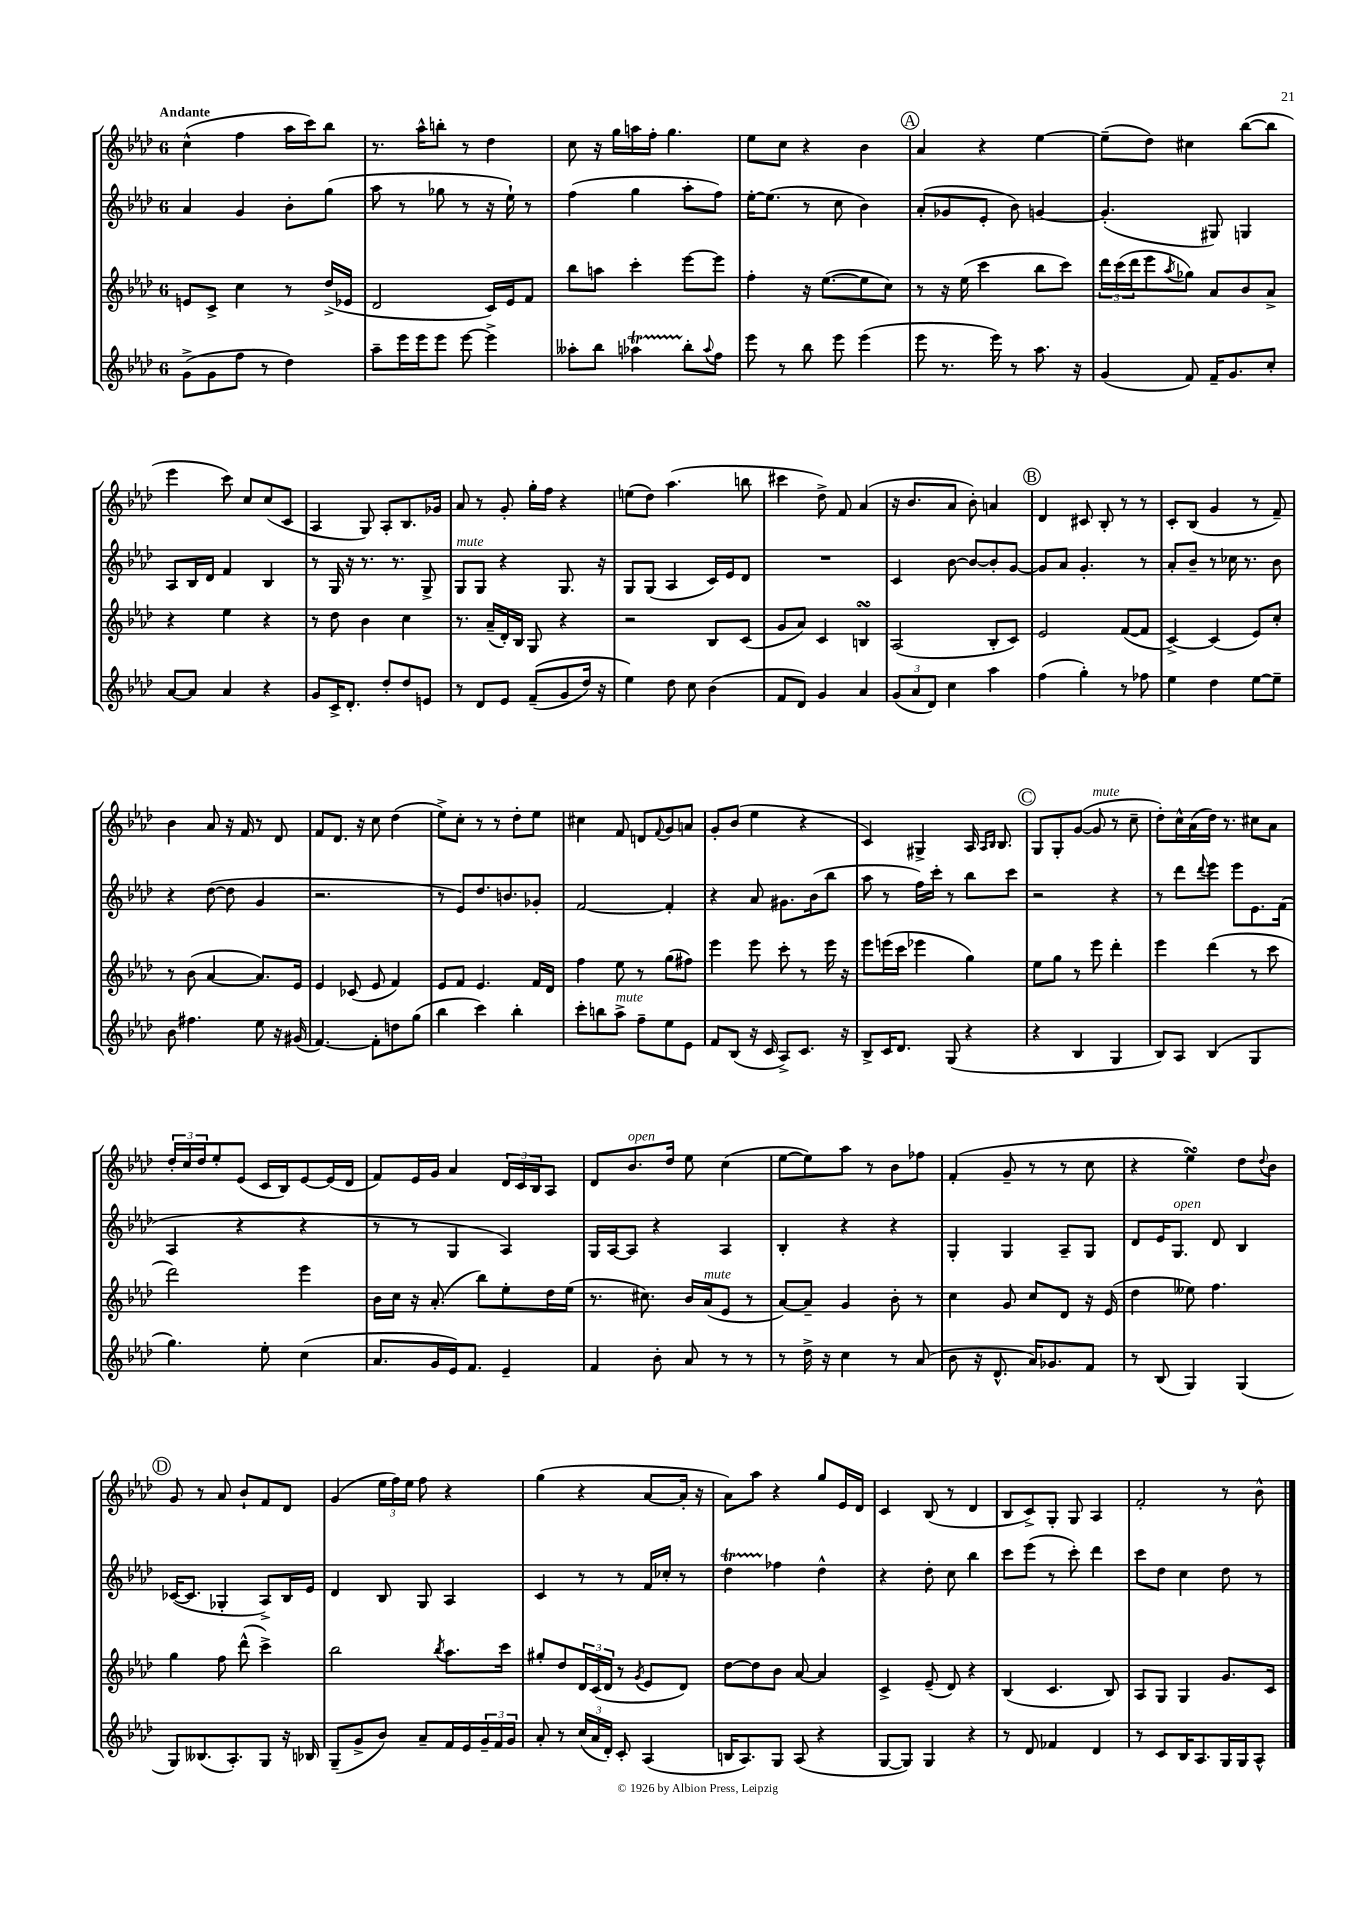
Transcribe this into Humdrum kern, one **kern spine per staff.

**kern	**kern	**kern	**kern
*staff4	*staff3	*staff2	*staff1
*clefG2	*clefG2	*clefG2	*clefG2
*k[b-e-a-d-]	*k[b-e-a-d-]	*k[b-e-a-d-]	*k[b-e-a-d-]
*M6/8	*M6/8	*M6/8	*M6/8
(8g^	8e	4a-	(4cc^^
8g	8c^	.	.
8ff	4cc	4g	4ff
8r	.	.	.
4dd-)	8r	8b-'	16aa-
.	.	.	16ccc)
.	(16dd-^	(8gg	8bb-
.	16e-	.	.
=	=	=	=
8aa-~	2d-	8aa-	8.r
16eee-	.	8r	.
16eee-	.	.	16aa-^^
8eee-	.	8gg-	8bb'
[8eee-	.	8r	8r
4eee-^]	16c)	16r	4dd-
.	16e-	16ee-`)	.
.	8f	8r	.
=	=	=	=
8aa--'	8bb-	(4ff	8cc
8bb-	8aa	.	16r
.	.	.	16gg
4aa-	4ccc'	4gg	16aa
.	.	.	16ff'
.	.	.	4.gg
8bb-'	[8eee-	8aa-'	.
8qqaa-	.	.	.
8ff	8eee-]	8ff)	.
=	=	=	=
8eee-	4ff'	[16ee-'	8ee-
.	.	(8.ee-]	.
8r	.	.	8cc
8bb-	16r	8r	4r
.	([8.ee-	.	.
8eee-	.	8cc	.
(4eee-	8ee-]	4b-)	4b-
.	8cc)	.	.
=	=	=	=
8eee-	8r	(8a-'	4a-
8.r	16r	8g-	.
.	(16ee-	.	.
.	4ccc	8e-'	4r
16eee-)	.	.	.
8r	.	8b-)	.
8.aa-	8bb-	[4g	[4ee-
.	8ccc)	.	.
16r	.	.	.
=	=	=	=
(4g	24ddd-	(4.g']	(8ee-~]
.	(24ccc	.	.
.	24ddd-	.	.
.	8eee-	.	8dd-)
.	8qaa-	.	.
8f)	8gg-)	.	4cc#
16f~	8a-	8G#)	.
8.g	.	.	.
.	8b-	4G	([8bb-
8cc'	8a-^	.	8bb-]
=	=	=	=
[8a-	4r	8A-	4eee-
8a-]	.	16B-	.
.	.	16d-	.
4a-	4ee-	4f	8ccc)
.	.	.	8cc
4r	4r	4B-	(8cc
.	.	.	8c
=	=	=	=
8g	8r	8r	4A-
16c^	8dd-	16G	.
8.d-'	.	16r	.
.	4b-	8.r	8G)
8dd-'	.	.	8A-'
.	.	8.r	.
8dd-	4cc	.	8.B-
8e	.	8G^	.
.	.	.	16g-
=	=	=	=
8r	8.r	8G	8a-
8d-	.	8G	8r
.	(16a-~	.	.
8e-	16d-')	4r	8g'
.	16B-	.	.
&((8f~	8G	.	16gg'
.	.	.	16ff
8g	4r	8.G	4r
16dd-)	.	.	.
16r	.	16r	.
=	=	=	=
4ee-&)	2r	8G	(8ee
.	.	(8G	8dd-)
8dd-	.	4A-	(4.aa-
8cc	.	.	.
(4b-	8B-	16c)	.
.	.	16e-	.
.	(8c	8d-	8bb
=	=	=	=
8f	8g	2.r	4ccc#
8d-)	8a-)	.	.
4g	4c	.	8dd-^)
.	.	.	8f
4a-	4B	.	(4a-
=	=	=	=
(12g	(2A-	4c	16r
.	.	.	8.b-
12a-	.	.	.
12d-)	.	.	.
4cc	.	[8b-	8a-
.	.	8b-_	8b-')
4aa-	8B-'	8b-']	4a
.	8c)	[8g	.
=	=	=	=
(4ff	2e-	8g]	4d-
.	.	8a-	.
4gg')	.	4.g'	8c#
.	.	.	8B-'
8r	([8f	.	8r
8ff-	8f]	8r	8r
=	=	=	=
4ee-	[4c^)	8a-'	8c'
.	.	8b-~	(8B-
4dd-	(4c]	8r	4g
.	.	16cc-	.
.	.	8.r	.
[8ee-	8e-)	.	8r
8ee-~]	8cc'	8b-	8f~)
=	=	=	=
8b-	8r	4r	4b-
4.ff#	(8b-	.	.
.	[4a-	([8dd-	8a-
.	.	8dd-]	16r
.	.	.	16f
8ee-	8.a-])	4g	8r
16r	.	.	8d-
(16g#	16e-	.	.
=	=	=	=
[4.f)	4e-	2.r	8f
.	.	.	8.d-
.	(8c-	.	.
.	.	.	16r
8f']	8e-	.	8cc
8dd	4f)	.	(4dd-
(8gg	.	.	.
=	=	=	=
4bb-	8e-	8r	8ee-^)
.	8f	8e-)	8cc'
4ccc)	4.e-	8.dd-	8r
.	.	.	8r
.	.	8.b	.
4bb-'	.	.	8dd-'
.	16f	8g-'	8ee-
.	16d-	.	.
=	=	=	=
8ccc'	4ff	[2f	4cc#
8bb	.	.	.
8aa-^	8ee-	.	8f
8ff~	8r	.	8d
.	.	.	8qqf
8ee-	(8gg	4f']	8g
8e-	8ff#)	.	8a
=	=	=	=
8f	4eee-	4r	8g'
(8B-	.	.	(8b-
16r	8eee-	8a-	4ee-
16c	.	.	.
8A-^)	8ccc'	8.g#	.
8.c	8r	.	4r
.	.	(16b-	.
.	16eee-	8bb-	.
16r	16r	.	.
=	=	=	=
8B-^	8eee-	8aa-	4c)
16c	(16eee	8r	.
8.d-	16ccc	.	.
.	4eee-	16ff)	4G#^
.	.	16ccc'	.
(8G	.	8r	.
4r	4gg)	8bb-	16A-
.	.	.	16qqA-
.	.	.	16qqB-
.	.	.	8.B-
.	.	8ccc	.
=	=	=	=
4r	8ee-	2r	8G
.	8gg	.	8G'
4B-	8r	.	([8g
.	8eee-	.	8g]
4G	4ddd-'	4r	8r
.	.	.	8cc~
=	=	=	=
8B-)	4eee-	8r	8dd-')
8A-	.	8ddd-	16cc^^
.	.	.	(16a-
.	.	8qqddd-	.
(4B-	(4ddd-	8eee-	16dd-)
.	.	.	8.r
.	.	8eee-	.
4G	8r	8.e-	8cc#
.	8ccc	.	8a-
.	.	(16f	.
=	=	=	=
4.gg)	2ddd-)	4A-	24dd-'
.	.	.	24cc
.	.	.	24dd-
.	.	.	8ee-'
.	.	4r	(8e-
8ee-'	.	.	16c
.	.	.	16B-)
(4cc	4eee-	4r	[8e-
.	.	.	(16e-]
.	.	.	16d-
=	=	=	=
8.a-	16b-	8r	8f)
.	16cc	.	.
.	16r	8r	16e-
16g	(8.a-'	.	16g
16e-)	.	4G	4a-
8.f	.	.	.
.	8bb-)	.	.
4e-~	8ee-'	4A-)	24d-
.	.	.	24c
.	.	.	24B-
.	16dd-	.	8A-
.	(16ee-	.	.
=	=	=	=
4f	8.r	16G	8d-
.	.	[16A-	.
.	.	8A-]	8.b-
.	8.cc#)	.	.
8b-'	.	4r	.
.	.	.	16dd-
8a-	16b-	.	8ee-
.	(16a-	.	.
8r	8e-	4A-	(4cc
8r	8r	.	.
=	=	=	=
8r	[8a-)	4B-'	[8ee-
16dd-^	8a-~]	.	8ee-])
16r	.	.	.
4cc	4g	4r	8aa-
.	.	.	8r
8r	8b-'	4r	8b-
(8a-	8r	.	8ff-
=	=	=	=
8b-	4cc	4G'	(4f'
16r	.	.	.
8.d-^^	.	.	.
.	8g	4G	8g~
16a-)	8cc	.	8r
8.g-	.	.	.
.	8d-	8A-~	8r
8f	16r	8G	8cc
.	(16e-	.	.
=	=	=	=
8r	4dd-	8d-	4r
(8B-	.	16e-	.
.	.	8.G	.
4G)	8ee--)	.	4ee-)
.	4.ff	8d-	.
(4G	.	4B-	8dd-
.	.	.	8qqdd-
.	.	.	8b-
=	=	=	=
8G)	4gg	([16c-	8g
.	.	8.c-]	.
(8.B--	.	.	8r
.	8ff	4G-'	8a-
8.A-')	.	.	.
.	(8ddd-^^	.	8b-`
8G	4ccc^)	8A-^)	8f
16r	.	16B-	8d-
16B-	.	16e-	.
=	=	=	=
(8G~	2bb-	4d-	(4g
8g^	.	.	.
8b-)	.	8B-	24ee-
.	.	.	24ff)
.	.	.	24ee-
8a-~	.	8G	8ff
.	8qbb-	.	.
16f	8.aa-	4A-	4r
16e-	.	.	.
24g~	.	.	.
24f	.	.	.
.	16ccc	.	.
24g	.	.	.
=	=	=	=
8a-'	8gg#'	4c	(4gg
8r	8dd-	.	.
(24cc	24d-	8r	4r
24a-	(24c	.	.
24d-')	24d-	.	.
8c'	8r	8r	.
.	8qg	.	.
(4A-	8e-	16f	[8a-
.	.	16cc-'	.
.	8d-)	8r	16a-']
.	.	.	16r
=	=	=	=
16B	[8dd-	4dd-	8a-)
8.A-)	.	.	.
.	8dd-]	.	8aa-
8G	8b-	4ff-	4r
(8A-	[8a-	.	.
4r	4a-]	4dd-^^	8gg
.	.	.	16e-
.	.	.	16d-
=	=	=	=
[8G	4c^	4r	4c
8G])	.	.	.
4G	(8e-~	8dd-'	(8B-
.	8d-)	8cc	8r
4r	4r	4bb-	4d-
=	=	=	=
8r	(4B-	8ccc	8B-
8d-	.	(8eee-	8c^)
4f-	4.c	8r	8G'
.	.	8ccc')	8G
4d-	.	4ddd-	4A-
.	8B-)	.	.
=	=	=	=
8r	8A-	8ccc	2f'
8c	8G	8dd-	.
16B-	4G	4cc	.
8.A-	.	.	.
16G	8.g	8dd-	8r
16G	.	.	.
8A-^^	.	8r	8b-^^
.	16c	.	.
==	==	==	==
*-	*-	*-	*-
